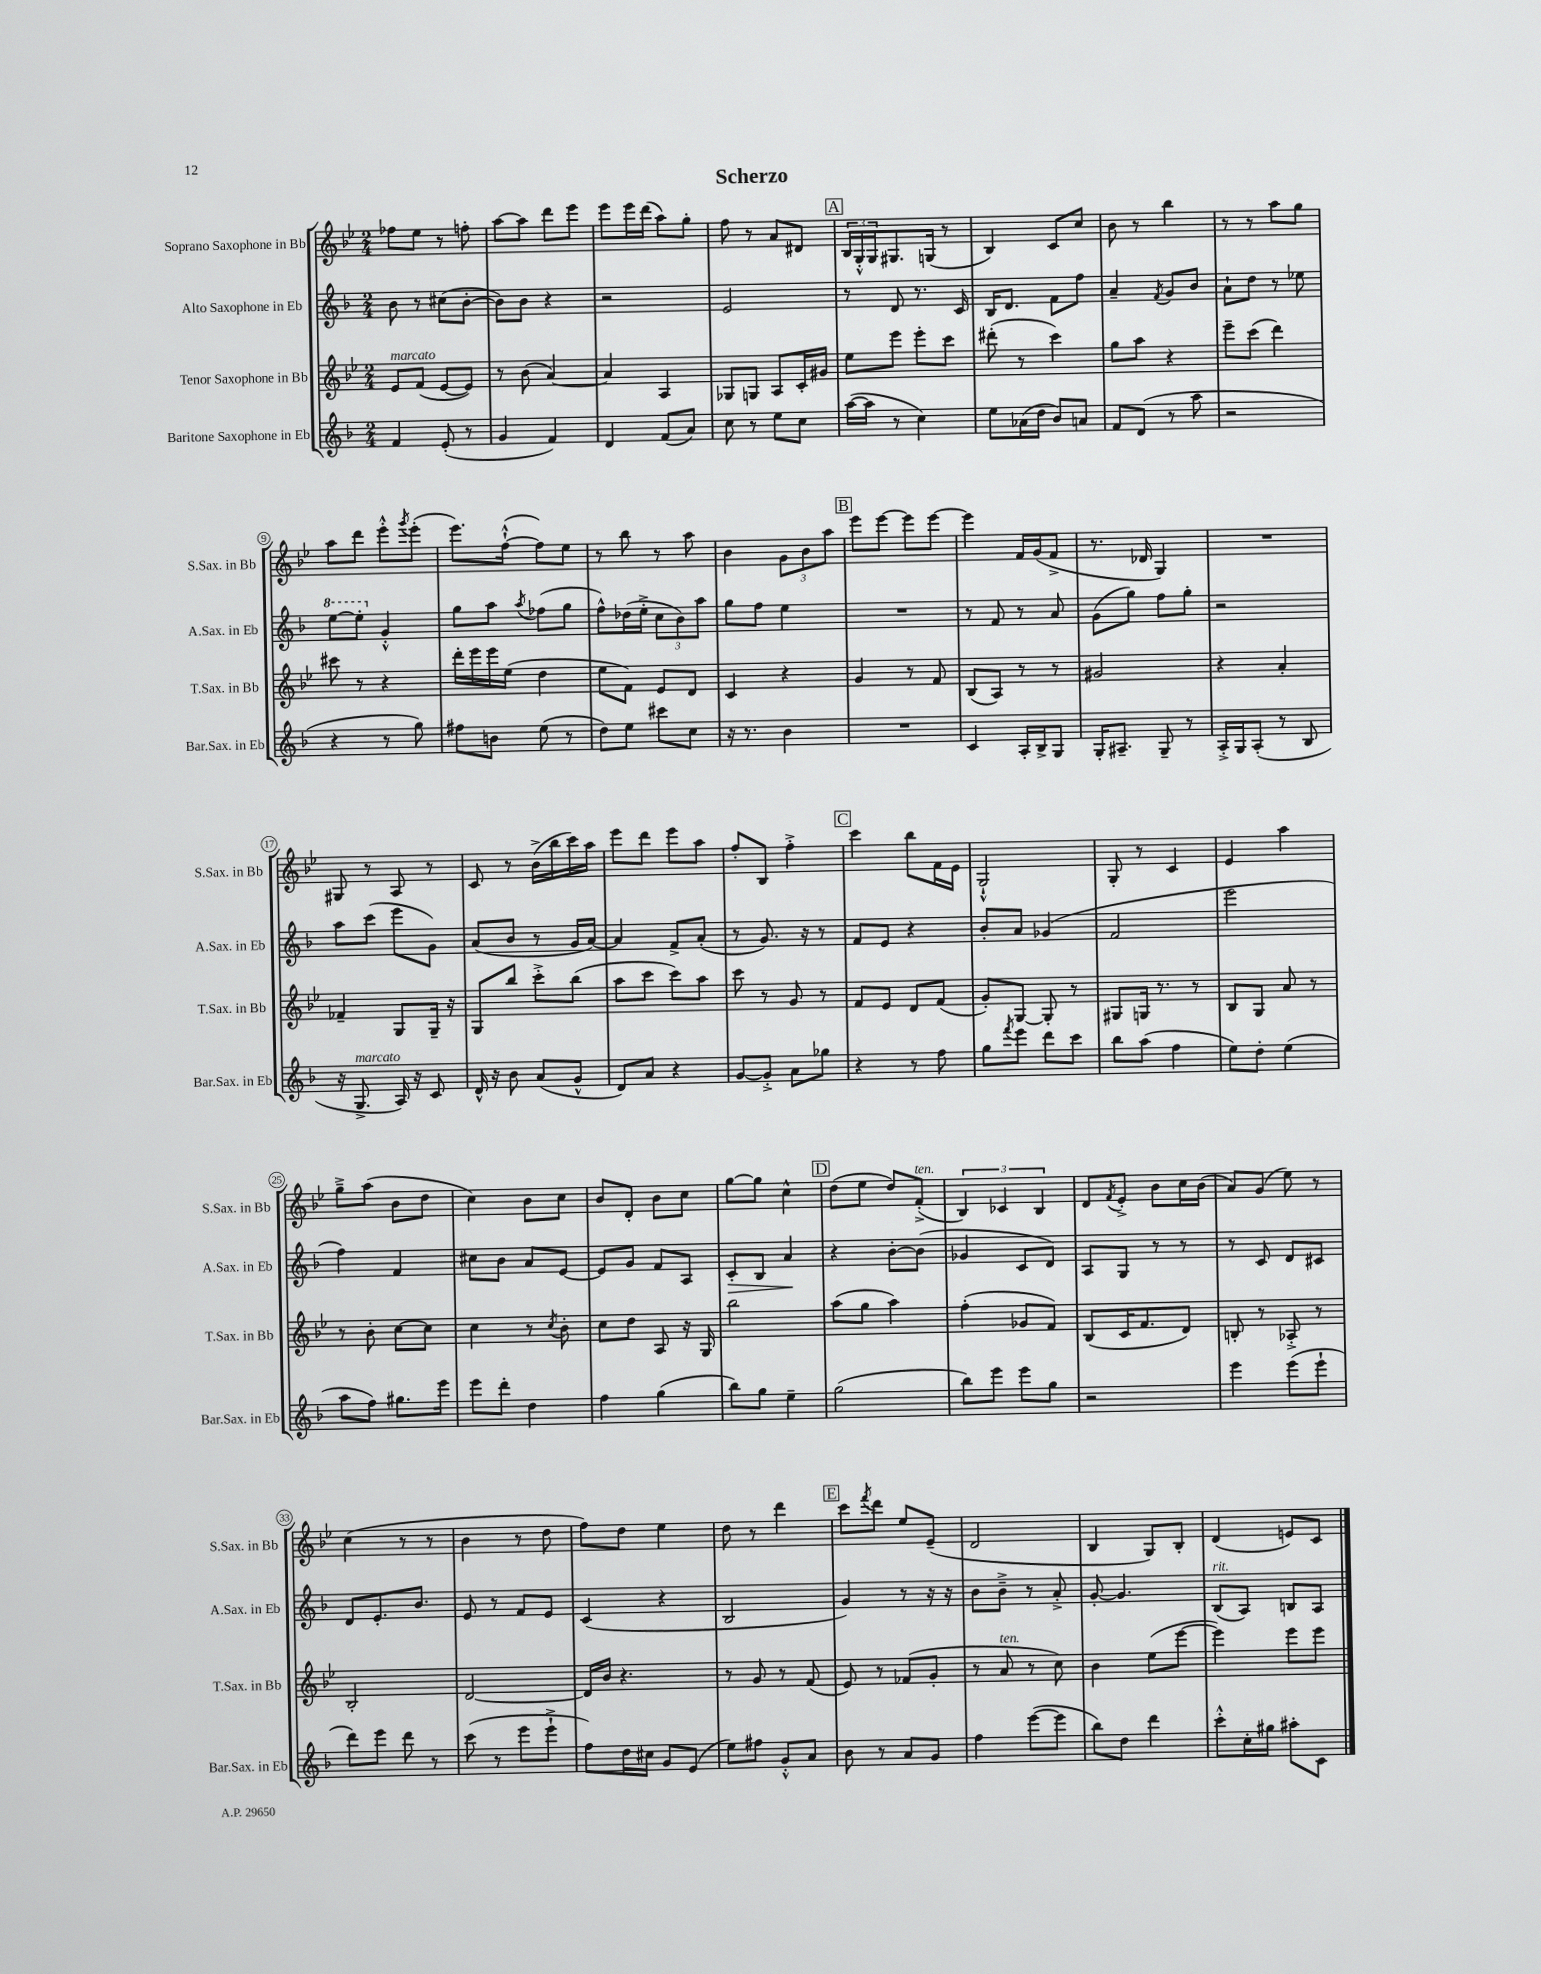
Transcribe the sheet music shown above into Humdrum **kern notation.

**kern	**kern	**kern	**kern
*staff4	*staff3	*staff2	*staff1
*clefG2	*clefG2	*clefG2	*clefG2
*k[b-]	*k[b-e-]	*k[b-]	*k[b-e-]
*M2/4	*M2/4	*M2/4	*M2/4
4f/	8e-/L	8b-\	8ff-\L
.	(8f/J	8r	8ee-\J
(8e'/	[8e-/L	(8cc#\L	8r
8r	8e-/]J)	[8b-'\J	8ff'\
=	=	=	=
4g/	8r	8b-\]L)	[8aa\L
.	(8b-\	8b-\J	8aa\]J
4f/)	[4a/)	4r	8ddd\L
.	.	.	8eee-\J
=	=	=	=
4d/	4a/]	2r	8eee-\L
.	.	.	16eee-\L
.	.	.	(16ddd\JJ
(8f/L	4A/	.	8aa\L)
8a/J)	.	.	8gg'\J
=	=	=	=
8cc\	8G-/L	2e/	8ff\
8r	8G/J	.	8r
8ee\L	8A/L	.	8a/L
8cc\J	16c'/L	.	8d#/J
.	16g#/JJ	.	.
=	=	=	=
([16aa\LL	8ee-\L	8r	24B-/LL
.	.	.	24G'^^/
16aa\]JJ	.	.	.
.	.	.	24G/J
8r	8eee-\J	8d/	8.G#/
4cc\)	8eee-'\L	8.r	.
.	.	.	(16G/Jk
.	8ccc\J	.	8r
.	.	16c/	.
=	=	=	=
8ee\L	(8ddd#'\	16B-/LK	4B-/)
.	.	8.d/J	.
(16a-\L	8r	.	.
16dd\JJ	.	.	.
8b-/L)	4ccc\)	8f\L	8c/L
8a/J	.	8ff\J	8cc/J
=	=	=	=
8f/L	8gg\L	4a~/	8b-\
(8d/J	8aa\J	.	8r
.	.	8qf/	.
8r	4r	8g/L	4bb-\
8aa\	.	8b-/J	.
=	=	=	=
2r	8eee-~\L	8a`\L	8r
.	(8ccc\J	8dd\J	8r
.	4ddd\)	8r	8aa\L
.	.	8ee-\	8gg\J
=	=	=	=
4r	8ccc#\	[8eee\L	8aa\L
.	8r	8eee'\]J	8ddd\J
8r	4r	4g'^^/	8eee-'^^\L
.	.	.	8qggg/
8gg\)	.	.	(8eee-'\J
=	=	=	=
8ff#\L	16ddd'\LL	8gg\L	8.eee-\L)
.	16eee-\	.	.
8b\J	16eee-\	8aa\J	.
.	(16ee-\JJ	.	([16ff`^^\Jk
.	.	8qaa/	.
(8ee\	4dd\	(8ff-\L	8ff\]L)
8r	.	8gg\J	8ee-\J
=	=	=	=
8dd\L)	8ee-\L	8ff^^\L)	8r
8ee\J	8f\J)	(16dd-\L	8bb-\
.	.	16ee'^\JJ	.
8ccc#\L	8e-/L	12cc\L	8r
.	.	12b-\)	.
8cc\J	8d/J	.	8aa\
.	.	12aa\J	.
=	=	=	=
16r	4c/	8gg\L	4b-\
8.r	.	.	.
.	.	8ff\J	.
4b-\	4r	4ee\	12g\L
.	.	.	12b-\
.	.	.	12aa\J
=	=	=	=
2r	4g/	2r	8eee-\L
.	.	.	[8eee-\J
.	8r	.	8eee-\]L
.	8f/	.	[8eee-\J
=	=	=	=
4c/	(8B-/L	8r	4eee-\]
.	8A/J)	8f/	.
16A'/LL	8r	8r	16f/LL
16B-^/J	.	.	(16g/J
8G/J	8r	8a/	8f^/J
=	=	=	=
16G'/LK	2g#/	(8g\L	8.r
8.A#~/J	.	.	.
.	.	8gg\J)	.
.	.	.	16d-/
8G~/	.	8ff\L	4G/)
8r	.	8gg'\J	.
=	=	=	=
16A'^/LL	4r	2r	2r
16G/J	.	.	.
(8A'/J	.	.	.
8r	4a'/	.	.
8B-/	.	.	.
=	=	=	=
16r	4f-~/	8aa\L	8G#/
8.G^/	.	.	.
.	.	(8ccc\J	8r
16A/)	8G/L	8eee\L	8A/
16r	.	.	.
8c/	16G~/Jk	8g\J)	8r
.	16r	.	.
=	=	=	=
16d^^/	8G/L	(8a/L	8c/
16r	.	.	.
8b-\	8bb-/J	8b-/J	8r
(8a/L	8ccc'^\L	8r	(16b-^\LL
.	.	.	16bb-\
8g^^/J	(8bb-\J	16g/LL	16ccc\)
.	.	[16a/JJ)	16aa\JJ
=	=	=	=
8d/L)	8aa\L	4a/]	8eee-\L
8a/J	8ccc\J	.	8ddd\J
4r	8ccc\L)	8f^/L	8eee-\L
.	8aa\J	(8a'/J	8aa\J
=	=	=	=
[8g/L	8ccc\	8r	8ff'/L
8g'^/]J	8r	8.g/)	8B-/J
8a\L	8g/	.	4ff'^\
.	.	16r	.
8gg-\J	8r	8r	.
=	=	=	=
4r	8f/L	8f/L	4ccc\
.	8e-/J	8e/J	.
8r	8d/L	4r	8bb-\L
8ff\	(8f/J	.	16f\L
.	.	.	16e-\JJ
=	=	=	=
8gg\L	8g'/L)	8b-'/L	2G`^^/
8qfff/	.	.	.
8eee\J	[8G/J	8a/J	.
8ddd\L	8G'/]	(4g-/	.
8ccc\J	8r	.	.
=	=	=	=
8bb-\L	8G#/L	2f/	8G'/
(8aa\J	16G/Jk	.	8r
.	8.r	.	.
4ff\	.	.	4c/
.	8r	.	.
=	=	=	=
8ee\L)	8B-/L	2eee\	4e-/
8dd'\J	8G/J	.	.
(4ee\	8a/	.	4aa\
.	8r	.	.
=	=	=	=
8aa\L	8r	4ff\)	8gg~^\L
8ff\J)	8b-'\	.	(8aa\J
8.gg#\L	[8cc\L	4f/	8b-\L
.	8cc\]J	.	8dd\J
16eee\Jk	.	.	.
=	=	=	=
8eee\L	4cc\	8cc#\L	4cc\)
8ddd'\J	.	8b-\J	.
4dd\	8r	8a/L	8b-\L
.	8qcc/	.	.
.	8b-'\	[8e/J	8cc\J
=	=	=	=
4ff\	8cc\L	8e/]L	8b-/L
.	8dd\J	8g/J	8d'/J
(4gg\	8A/	8f/L	8b-\L
.	16r	8A/J	8cc\J
.	16G/	.	.
=	=	=	=
8bb-\L)	2bb-\	8c'/L	[8gg\L
8gg\J	.	8B-/J	8gg\]J
4ee~\	.	4a/	4cc^^\
=	=	=	=
(2gg\	(8aa\L	4r	(8dd\L
.	8gg\J	.	8ee-\J
.	4aa\)	[8b-'\L	8dd/L)
.	.	(8b-\]J	(8f'^/J
=	=	=	=
8bb-\L)	(4ff'\	4g-/	6B-/)
8eee\J	.	.	.
.	.	.	6c-/
8eee\L	8g-/L	8c/L	.
.	.	.	6B-/
8gg\J	8f/J)	8d/J)	.
=	=	=	=
2r	(8B-/L	8A/L	8d/L
.	.	.	8qf/
.	16c/K	8G/J	8e-'^/J
.	8.f/	.	.
.	.	8r	8b-\L
.	8d/J)	8r	16cc\L
.	.	.	(16b-\JJ
=	=	=	=
4eee\	8B'/	8r	8a/L)
.	8r	8c/	(8g/J
(8eee\L	8A-'^/	8d/L	8ee-\)
8eee`\J	8r	8c#/J	8r
=	=	=	=
8ddd\L)	2B-'/	8d/L	(4cc\
8eee\J	.	8.e'/	.
8ddd\	.	.	8r
.	.	8.b-/J	.
8r	.	.	8r
=	=	=	=
(8ccc\	[2d/	8e/	4b-\
8r	.	8r	.
8eee\L	.	8f/L	8r
8eee`^\J	.	8e/J	8dd\
=	=	=	=
8ff\L)	16d/]LL	(4c/	8ff\L)
.	16b-/JJ	.	.
16dd\L	4.r	.	8dd\J
16cc#\JJ	.	.	.
8g/L	.	4r	4ee-\
(8e/J	.	.	.
=	=	=	=
8ee\L)	8r	2B-/	8dd\
8ff#\J	8g/	.	8r
8g'^^/L	8r	.	4ddd\
8a/J	(8f/	.	.
=	=	=	=
8b-\	8e-/)	4g/)	8ccc\L
.	.	.	8qfff/
8r	8r	.	8ddd\J
8a/L	(8f-/L	8r	8ee-/L
8g/J	8g'/J	16r	(8e-~/J
.	.	16r	.
=	=	=	=
4ff\	8r	8b-\L	2d/
.	8a/	8b-~^\J	.
([8eee\L	8r	8r	.
8eee\]J	8cc\)	8a'^/	.
=	=	=	=
8bb-\L)	4b-\	[8g'/	4B-/
8dd\J	.	4.g/]	.
4ddd\	(8ee-\L	.	8G/L)
.	[8eee-\J	.	8B-'/J
=	=	=	=
8ccc'^^\L	4eee-\])	(8B-/L	(4d/
16cc'\L	.	8A/J)	.
16gg#\JJ	.	.	.
8aa#'\L	8eee-\L	8B/L	8e/L)
8c\J	8eee-\J	8A/J	8c/J
==	==	==	==
*-	*-	*-	*-
